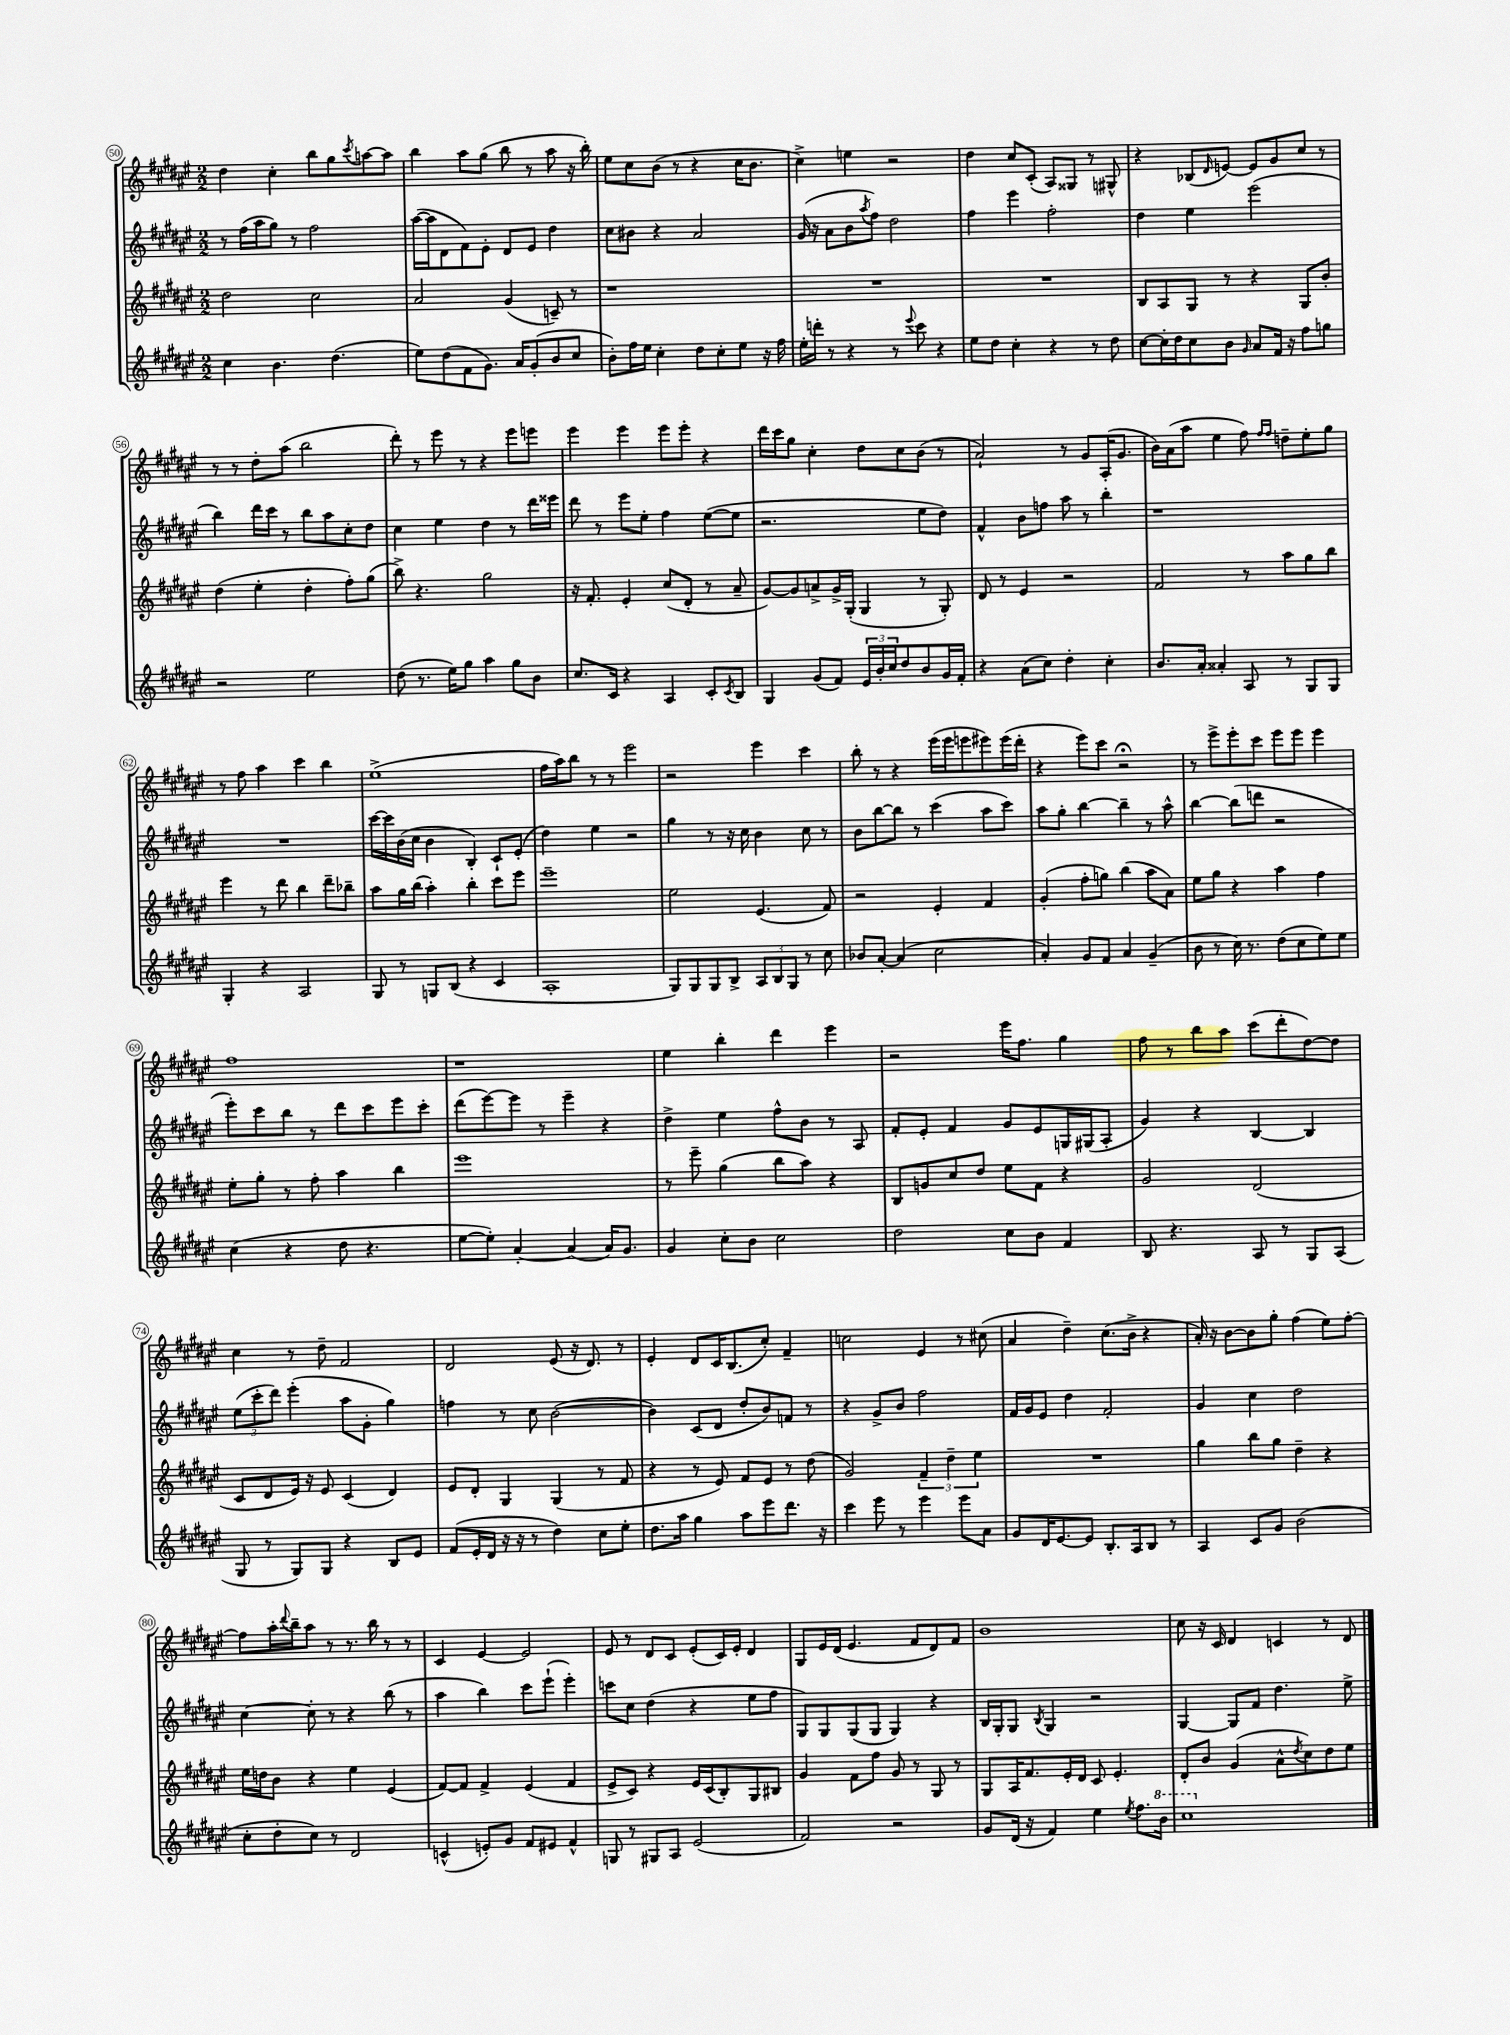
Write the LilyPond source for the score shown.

<<
\new StaffGroup <<
\new Staff = "s0" {
    \clef treble \key fis \major \numericTimeSignature \time 2/2
    dis''4 cis''4-. b''8 gis''8 \acciaccatura { cis'''8 } a''8~ a''8 |
    b''4 ais''8 gis''8( b''8 r8 ais''8 r16 b''16-.) |
    eis''8 cis''8 b'8( r8 r4 cis''16 b'8. |
    cis''4->) e''4 r2 |
    dis''4 cis''8 cis'8-.( ais8) gisis8 r8 gis8-^ |
    r4 bes8( \grace { dis'16 } e'8~) e'8 gis'8 cis''8 r8 |
    r8 r8 dis''8-. ais''8( b''2 |
    dis'''8-.) r8 eis'''8 r8 r4 eis'''8 e'''8 |
    eis'''4 eis'''4 eis'''8 eis'''8-. r4 |
    dis'''16 cis'''16 gis''8 cis''4-. dis''8 cis''8 b'8( r8 |
    ais'2-!) r8 gis'8 ais16-.( gis'8. |
    b'16) ais'16( ais''8 eis''4 fis''8) \grace { fis''16 fis''16 } d''8-- eis''8-. gis''8 |
    r8 fis''8 ais''4 cis'''4 b''4 |
    eis''1->( |
    fis''16 ais''16) b''8 r8 r8 eis'''2 |
    r2 eis'''4 cis'''4 |
    b''8-. r8 r4 eis'''16( eis'''16 e'''8 eis'''8) eis'''16( dis'''16-. |
    r4 eis'''8) cis'''8 r2\fermata |
    r8 eis'''8-> eis'''8-. cis'''8 eis'''8 eis'''8 eis'''4 |
    fis''1 |
    r1 |
    eis''4 b''4-. dis'''4 eis'''4 |
    r2 eis'''16 fis''8. gis''4 |
    fis''8 r8 b''8 ais''8 cis'''8( dis'''8-. dis''8~) dis''8 |
    cis''4 r8 dis''8-- fis'2 |
    dis'2 eis'8( r16 dis'8.) r8 |
    eis'4-. dis'8 cis'16 b8.( cis''8-.) fis'4-- |
    c''2 eis'4 r8 cis''8( |
    ais'4 dis''4--) cis''8.( b'16-> r4 |
    ais'16-.) r16 b'8~ b'8 gis''8-. fis''4( eis''8) fis''8~-. |
    fis''8 ais''16-. \appoggiatura { dis'''8 } b''16-- ais''8 r8 r8. b''16 r8 r8 |
    cis'4 eis'4~ eis'2 |
    eis'8 r8 dis'8 cis'8 eis'8-.( cis'16) eis'16-. dis'4 |
    gis8 eis'16 dis'16( eis'4. fis'8 dis'8) fis'8 |
    b'1 |
    cis''8 r16 cis'16 dis'4 c'4 r8 dis'8 \bar "|." |
}
\new Staff = "s1" {
    \clef treble \key fis \major \numericTimeSignature \time 2/2
    r8 fis''16( ais''16 gis''8) r8 fis''2 |
    ais''16~( ais''16 dis'8 fis'8) eis'8-. dis'8 eis'8 dis''4 |
    cis''8 bis'8 r4 ais'2 |
    gis'16( r16 ais'8 b'8 \acciaccatura { ais''8 } fis''8) dis''2 |
    fis''4 eis'''4 fis''2-. |
    dis''4 eis''4 eis'''2( |
    b''4) dis'''16 cis'''16 r8 b''8 ais''8 cis''8-. dis''8 |
    cis''4 eis''4 dis''4 r8 dis'''16 eisis'''16 |
    dis'''8 r8 eis'''8 eis''8-. fis''4 eis''8~( eis''8 |
    r2. eis''8 dis''8) |
    fis'4-^ b'8 f''8 ais''8 r8 b''4-. |
    r1 |
    R1 |
    cis'''16~ cis'''16 b'16( cis''16 b'4 b4-.) cis'8-! eis'8-.( |
    dis''4) eis''4 r2 |
    gis''4 r8 r16 cis''16 b'4 cis''8 r8 |
    b'8 b''8~ b''8 r8 cis'''4( ais''8 cis'''8) |
    ais''8 gis''8-. b''4~ b''4-- r8 ais''8-^ |
    b''4~ b''8( d'''8 r2 |
    eis'''8-.) cis'''8 b''8 r8 dis'''8 cis'''8 eis'''8 cis'''8-. |
    dis'''8( eis'''8~) eis'''8 r8 eis'''4-- r4 |
    dis''4-> eis''4 fis''8-^ b'8 r8 ais8 |
    fis'8-. eis'8-. fis'4 gis'8 eis'8 g16 gis16( ais8-. |
    gis'4) r4 b4~ b4 |
    \tuplet 3/2 { eis''8( cis'''8-. dis'''8) } eis'''4-.( ais''8 gis'8-. gis''4) |
    f''4 r8 cis''8 b'2~( |
    b'4) cis'8( dis'8 dis''8-. b'8) f'8 r8 |
    r4 gis'8-> b'8 fis''2 |
    fis'16 gis'16 eis'8 dis''4 fis'2-. |
    gis'4 cis''4 dis''2 |
    cis''4~ cis''8-. r8 r4 b''8( r8 |
    ais''4 b''4) cis'''8 eis'''8-!( eis'''4-.) |
    c'''8 cis''8 dis''4( r4 eis''8 fis''8 |
    gis8) gis8 gis8( gis8 gis4) r4 |
    b16 gis16-. gis8 \acciaccatura { b8 } gis4 r2 |
    gis4~ gis8 fis'8 dis''4. eis''8-> \bar "|." |
}
\new Staff = "s2" {
    \clef treble \key fis \major \numericTimeSignature \time 2/2
    dis''2 cis''2 |
    ais'2 gis'4( c'8--) r8 |
    r1 |
    R1 |
    R1 |
    b8 ais8 gis8 r8 r4 gis8 b'8-. |
    dis''4( eis''4-. dis''4-. fis''8-.) gis''8( |
    b''8->) r4. gis''2 |
    r16 fis'8.-. eis'4-. cis''8( dis'8-. r8 ais'8-- |
    gis'8~) gis'8 a'8-> gis'16-> gis16-.( gis4 r8 gis8-.) |
    dis'8 r8 eis'4 r2 |
    fis'2 r8 ais''8 gis''8 b''8 |
    eis'''4 r8 dis'''8 b''4 dis'''8-- bes''8-- |
    ais''8 gis''16 b''16( ais''4-.) b''4-. cis'''8 eis'''8 |
    eis'''1-- |
    eis''2 eis'4.( fis'8) |
    r2 eis'4-. fis'4 |
    gis'4-.( fis''8-. g''8) b''4( ais''8 ais'8) |
    eis''8 gis''8 r4 ais''4 fis''4 |
    eis''8-. gis''8-. r8 fis''8-. ais''4 b''4 |
    eis'''1 |
    r8 eis'''8-- gis''4( b''8 ais''8) r4 |
    b8 g'8 cis''8 dis''8 eis''8 fis'8 r4 |
    gis'2 dis'2( |
    cis'8 dis'8 eis'16) r16 eis'8 cis'4( dis'4) |
    eis'8 dis'8-. gis4 gis4( r8 fis'8 |
    r4 r8 eis'8) fis'8 eis'8 r8 dis''8( |
    gis'2) \tuplet 3/2 { fis'4-- dis''4-- eis''4 } |
    R1 |
    gis''4 b''8 gis''8 dis''4-- r4 |
    eis''16 d''16 b'8 r4 eis''4 eis'4( |
    fis'8~) fis'8 fis'4-> eis'4( fis'4 |
    eis'8-> cis'8) r4 eis'16 cis'16( b8-.) gis8 bis8 |
    gis'4 fis'8 fis''8 gis'8 r8 gis8 r8 |
    gis8 ais16 fis'8. eis'16-. dis'16 cis'8 eis'4.-. |
    dis'8-. b'8 gis'4( ais'8-^ \acciaccatura { dis''8 } cis''8) dis''8 eis''8 \bar "|." |
}
\new Staff = "s3" {
    \clef treble \key fis \major \numericTimeSignature \time 2/2
    cis''4 b'4. dis''4.( |
    eis''8) dis''8( fis'8 gis'8.) ais'16 gis'8-.( b'8 cis''8 |
    b'8-.) fis''16 eis''16 cis''4-. dis''8 cis''8-. eis''8 r16 fis''16 |
    eis''16-. d'''16-. r8 r4 r8 \appoggiatura { eis'''8 } cis'''8 r4 |
    eis''8 dis''8 cis''4-. r4 r8 dis''8 |
    cis''8~ cis''16-. dis''16 cis''8 b'8 \grace { gis'16 } ais'8 fis'16 r16 fis''8 g''8 |
    r2 eis''2 |
    dis''8( r8. eis''16) gis''8 ais''4 gis''8 b'8 |
    cis''8. cis'16 r4 ais4 cis'8-. \acciaccatura { cis'8 } b8 |
    gis4 gis'8( fis'8) \tuplet 3/2 { eis'16 b'16-. cis''16 } dis''8 b'8 gis'16 fis'16-. |
    r4 ais'8( cis''8) dis''4-. cis''4-. |
    b'8. ais'16-. aisis'4-. ais8 r8 gis8 gis8 |
    gis4-. r4 ais2 |
    gis8 r8 g8 b8( r4 cis'4 |
    ais1-. |
    gis8) gis8 gis8 b8-> \tuplet 3/2 { ais8 b8 gis8 } r8 cis''8 |
    bes'8 ais'8~-. ais'4( cis''2 |
    ais'4-.) gis'8 fis'8 ais'4 gis'4--( |
    b'8 r8 cis''16) r8. dis''8( cis''8 eis''8) eis''8 |
    cis''4( r4 dis''8 r4. |
    eis''8~ eis''8-.) ais'4~-. ais'4( ais'16) gis'8. |
    gis'4 cis''8-. b'8 cis''2 |
    dis''2 cis''8 b'8 fis'4 |
    b8 r4. ais8 r8 gis8 ais8( |
    gis8 r8 gis8) gis8 r4 b8 eis'8 |
    fis'8( eis'16-. dis'16 r16 r16 r8 dis''4) cis''8 eis''8-. |
    dis''8. ais''16 gis''4 ais''8 eis'''8 dis'''8. r16 |
    cis'''4 eis'''8 r8 eis'''4 eis'''8 ais'8 |
    gis'8 dis'16 eis'8.~ eis'8 b8.-. ais16 b8 r8 |
    ais4 cis'8 gis'8 b'2( |
    cis''8-. dis''8-. cis''8) r8 dis'2 |
    c'4-^( e'8-.) gis'8 fis'8 eis'8 fis'4-^ |
    g8 r8 gis8 ais8 eis'2( |
    fis'2) r2 |
    gis'8 dis'16( r16 fis'4) eis''4 \acciaccatura { eis''8 } fis''8. \ottava #1 b''16 |
    cis'''1 \ottava #0 \bar "|." |
}
>>
>>
\layout { \context { \Score currentBarNumber = #50 \override BarNumber.stencil = #(make-stencil-circler 0.1 0.3 ly:text-interface::print) } }
